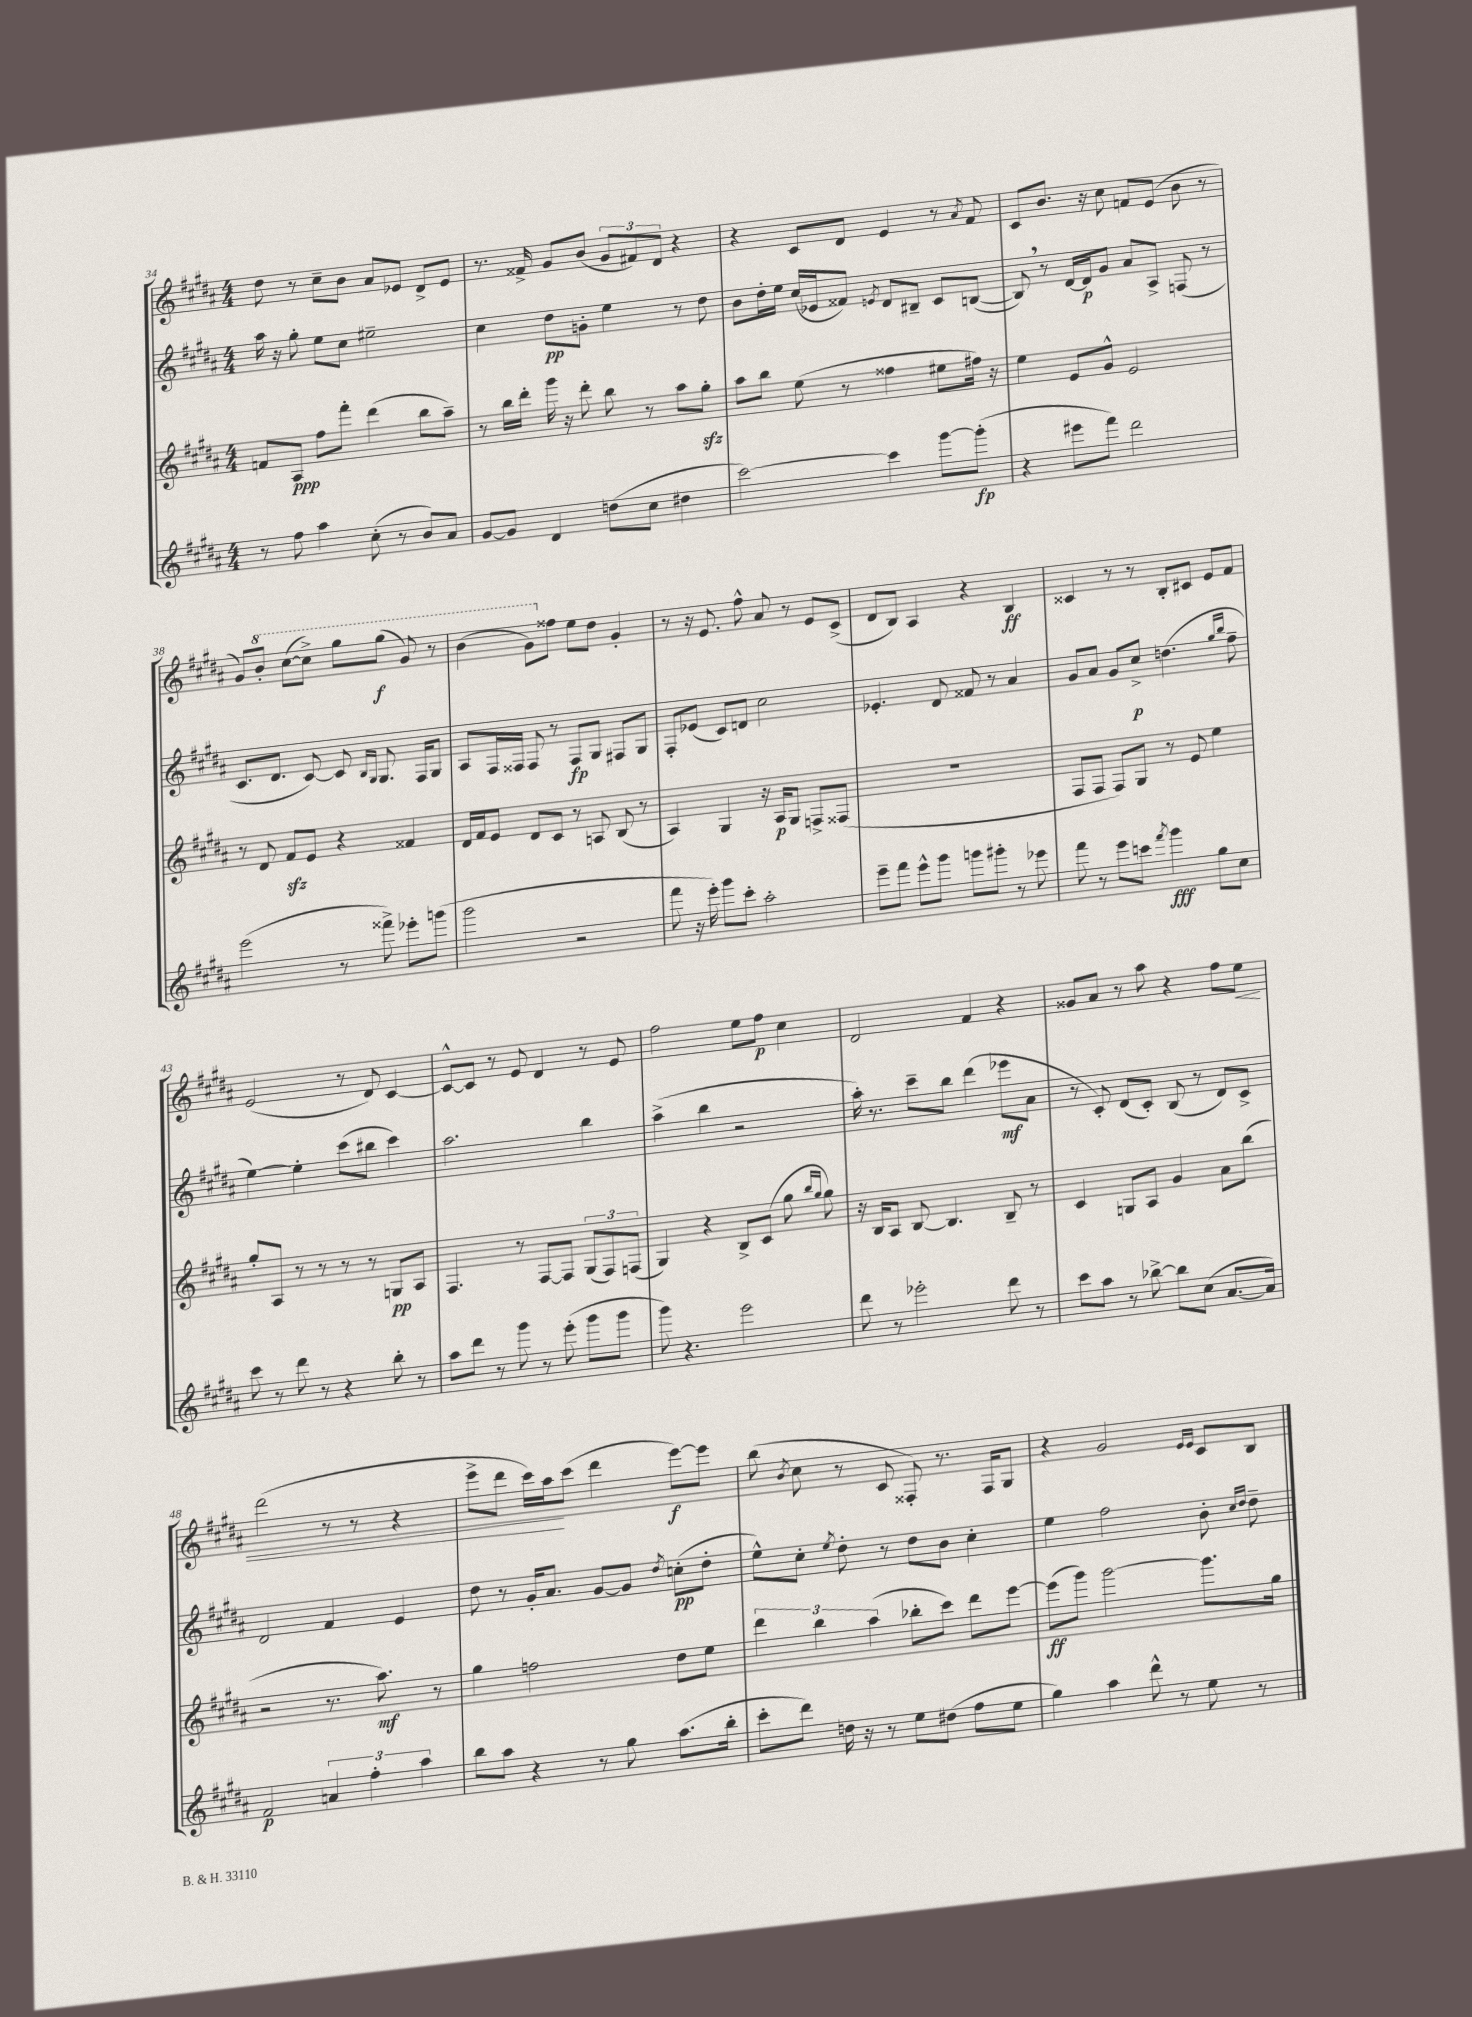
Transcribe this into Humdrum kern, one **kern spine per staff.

**kern	**kern	**kern	**kern
*staff4	*staff3	*staff2	*staff1
*clefG2	*clefG2	*clefG2	*clefG2
*k[f#c#g#d#a#]	*k[f#c#g#d#a#]	*k[f#c#g#d#a#]	*k[f#c#g#d#a#]
*M4/4	*M4/4	*M4/4	*M4/4
8r	8f/L	16aa#\	8dd#\
.	.	16r	.
8ff#\	8A#/J	8gg#'\	8r
4aa#\	8ff#\L	8ee\L	8cc#~\L
.	8fff#'\J	8cc#\J	8b\J
(8cc#'\	(4ddd#\	2ee#~\	8a#/L
8r	.	.	8e-/J
8b/L)	8bb\L	.	8d#^/L
8a#/J	8aa#~\J)	.	8e-/J
=	=	=	=
[8g#/L	8r	4cc#\	8.r
8g#/]J	16bb\LL	.	.
.	16ddd#'\JJ	.	16f##^/
4d#/	16ggg#\	8dd#\L	8g#/L
.	16r	.	.
.	8ddd#'\	8g'\J	(8b/J
(8dd\L	8bb\	4ee\	12g#/L
.	.	.	12f#/)
8cc#\J	8r	.	.
.	.	.	12d#/J
4dd#\	8aa#\L	8r	4r
.	8gg#'\J	8dd#\	.
=	=	=	=
[2ccc#\)	8aa#\L	8b\L	4r
.	8bb\J	16dd#'\L	.
.	.	16ee\JJ	.
.	(8ee\	(16cc#/LL	8c#/L
.	.	16e-/J	.
.	8r	8f##/J)	8d#/J
.	.	8qe/	.
4ccc#\]	4ff##\	8d#/L	4e/
.	.	8B#~/J	.
[8ggg#\L	8ee#\L	8c#/L	8r
.	.	.	8qa#/
(8ggg#'\]J	16ff#\Jk)	([8B/J	8f#/
.	16r	.	.
=	=	=	=
4r	4ee\	8B/])	8c#/L
.	.	8r	8.b/J
8eee#\L	8e/L	[16d#/LL	.
.	.	16d#/]J	16r
8fff#\J)	8g#^^/J	8g#/J	8cc#\
2ddd#\	2e/	8a#/L	8f/L
.	.	8A#^/J	(8e/J
.	.	(8F/	8b\
.	.	8r	8r
=	=	=	=
(2eee\	8r	8.c#/L	8g#/L)
.	8d#/	.	8bb'/J
.	.	8.d#/J	.
.	8f#/L	.	([8ccc#\L
.	8e/J	[8c#/)	8ccc#^\]J)
8r	4r	8c#/]	8ggg#\L
.	.	16qqB/LL	.
.	.	16qqG#/JJ	.
8fff##^\)	.	8.G#/	(8ggg#\J
8eee-'\L	4f##/	.	8gg#/)
.	.	16F#/LK	.
(8ggg\J	.	8G#/J	8r
=	=	=	=
2ggg#\	16d#/LL	8A#/L	(4bb\
.	16f#/J	.	.
.	8e/J	16F#/L	.
.	.	16F##/JJ	.
.	8d#/L	8F##/	8gg#\L)
.	8c#/J	8r	8ff##\J
2r	8r	8F##/L	8ee\L
.	8A/	8G#/J	8dd#\J
.	(8B/	8F#/L	4g#'/
.	8r	8G#/J	.
=	=	=	=
8fff#\	4A#/)	8F#'/L	8r
16r	.	(8e-/J	16r
16eee'\)	.	.	8.e/
8ggg#\L	4G#/	8c#/L)	.
8ccc#'\J	.	8d/J	8ff#^^\
2aa#'\	16r	2cc#\	8a#/
.	16A#/LK	.	.
.	8G#/J	.	8r
.	8F^/L	.	8e/L
.	(8F##/J	.	(8c#^/J
=	=	=	=
8eee~\L	1r	4.e-'/	8d#/L
8fff#\J	.	.	8B/J)
8eee^^\L	.	.	4A#/
8ggg#\J	.	8d#/	.
8ggg\L	.	8f##/	4r
8ggg#'\J	.	8r	.
8r	.	4a#/	4B/
8eee-\	.	.	.
=	=	=	=
8fff#\	8F#/L	8g#/L	4c##/
8r	8F#/J	8a#/J	.
8eee\L	8F#/L)	8g#/L	8r
8ccc\J	8G#/J	8cc#^/J	8r
8qfff#/	.	.	.
4ggg#\	8r	(4.dd\	8B'/L
.	8e/	.	8c#/J
8gg#\L	4ee\	.	8e/L
.	.	16qqgg#/LL	.
.	.	16qqbb/JJ	.
8cc#\J	.	8ff#~\	8f#/J
=	=	=	=
8ccc#\	8gg#'/L	[4ee\)	(2e/
8r	8A#/J	.	.
8ddd#\	8r	4ee'\]	.
8r	8r	.	.
4r	8r	(8ccc#\L	8r
.	8r	8bb#\J	8d#/)
8bb'\	8G/L	4ccc#\)	[4c#/
8r	8A#/J	.	.
=	=	=	=
8aa#\L	4.F#/	2.aa#\	8c#^^/_L
8ddd#\J	.	.	8c#/]J
8r	.	.	8r
8ggg#\	8r	.	8e/
8r	[8F#/L	.	4d#/
(8eee'\	8F#/]J	.	.
8ggg#\L	(12G#/L	4bb\	8r
.	12F#/)	.	.
8ggg#\J	.	.	8e/
.	(12F/J	.	.
=	=	=	=
8ggg#\)	4G#/)	(4aa#^\	2ff#\
4.r	.	.	.
.	4r	4bb\	.
2eee\	8B^/L	2r	8ee\L
.	(8c#/J	.	8ff#\J
.	8gg#\	.	4cc#\
.	16qqbb/LL	.	.
.	16qqgg#/JJ	.	.
.	8gg#\)	.	.
=	=	=	=
8ddd#\	16r	16aa#'\)	2d#/
.	16B/LK	8.r	.
8r	8A#/J	.	.
2eee-'\	[8B/	8ccc#~\L	.
.	4.B/]	8bb\J	.
.	.	(4ddd#\	4f#/
8ddd#\	8B~/	8eee-\L	4r
8r	8r	8a#\J	.
=	=	=	=
8ccc#\L	4c#/	8r	8g##/L
8aa#\J	.	8c#'/)	8a#/J
8r	8G/L	(8d#/L	8r
[8bb-^\	8A#/J	8c#'/J)	8aa#\
8bb-\]L	4g#/	(8B/	4r
(8cc#\J	.	8r	.
[8.a#/L	8a#\L	8d#/L)	8ff#\L
.	(8bb\J	8c#^/J	8ee\J
16a#/]Jk)	.	.	.
=	=	=	=
2f#/	2r	2d#/	(2ddd#\
6a/	8.r	4f#/	8r
.	.	.	8r
6ff#'\	.	.	.
.	8.aa#\)	.	.
.	.	4e/	4r
6aa#\	.	.	.
.	8r	.	.
=	=	=	=
8bb\L	4gg#\	8dd#\	8eee^\L
8aa#\J	.	8r	8ddd#\J
4r	2ff\	16g#'/LK	16ccc#\LL)
.	.	8.a#/J	16aa#\J
.	.	.	(8ccc#\J
8r	.	[8g#/L	4ddd#\
8gg#\	.	8g#/]J	.
.	.	8qdd#/	.
(8.aa#\L	8dd#\L	(8cc'\L	[8eee\L)
.	8ee\J	8dd#'\J	8eee\]J
16bb'\Jk	.	.	.
=	=	=	=
8ccc#'\L	6ddd#\	8ee^^\L)	(8bb\
.	.	.	8qb/
8ddd#\J)	.	8cc#'\J	8cc#\
.	6bb\	.	.
.	.	8qee/	.
16dd\	.	8dd#'\	8r
16r	.	.	.
.	(6aa#\	.	.
8r	.	8r	8c#/
8ee\L	8bb-'\L	8dd#\L	8F##'/)
(8dd#\J	8ccc#\J)	8b\J	8.r
8ff#\L	8ddd#\L	4cc#'\	.
.	.	.	16F##/LK
8ee\J	[8eee\J	.	8G#/J
=	=	=	=
4gg#\)	(8eee\]L	4ee\	4r
.	8ggg#\J)	.	.
4aa#\	[2ggg#\	2ff#\	2g#/
8ddd#^^\	.	.	.
8r	.	.	.
.	.	.	16qqe/LL
.	.	.	16qqe/JJ
8ee\	8.ggg#\]L	8b'\	8c#/L
.	.	16qqcc#/LL	.
.	.	16qqdd#/JJ	.
8r	.	8dd#~\	8B/J
.	16gg#\Jk	.	.
==	==	==	==
*-	*-	*-	*-
